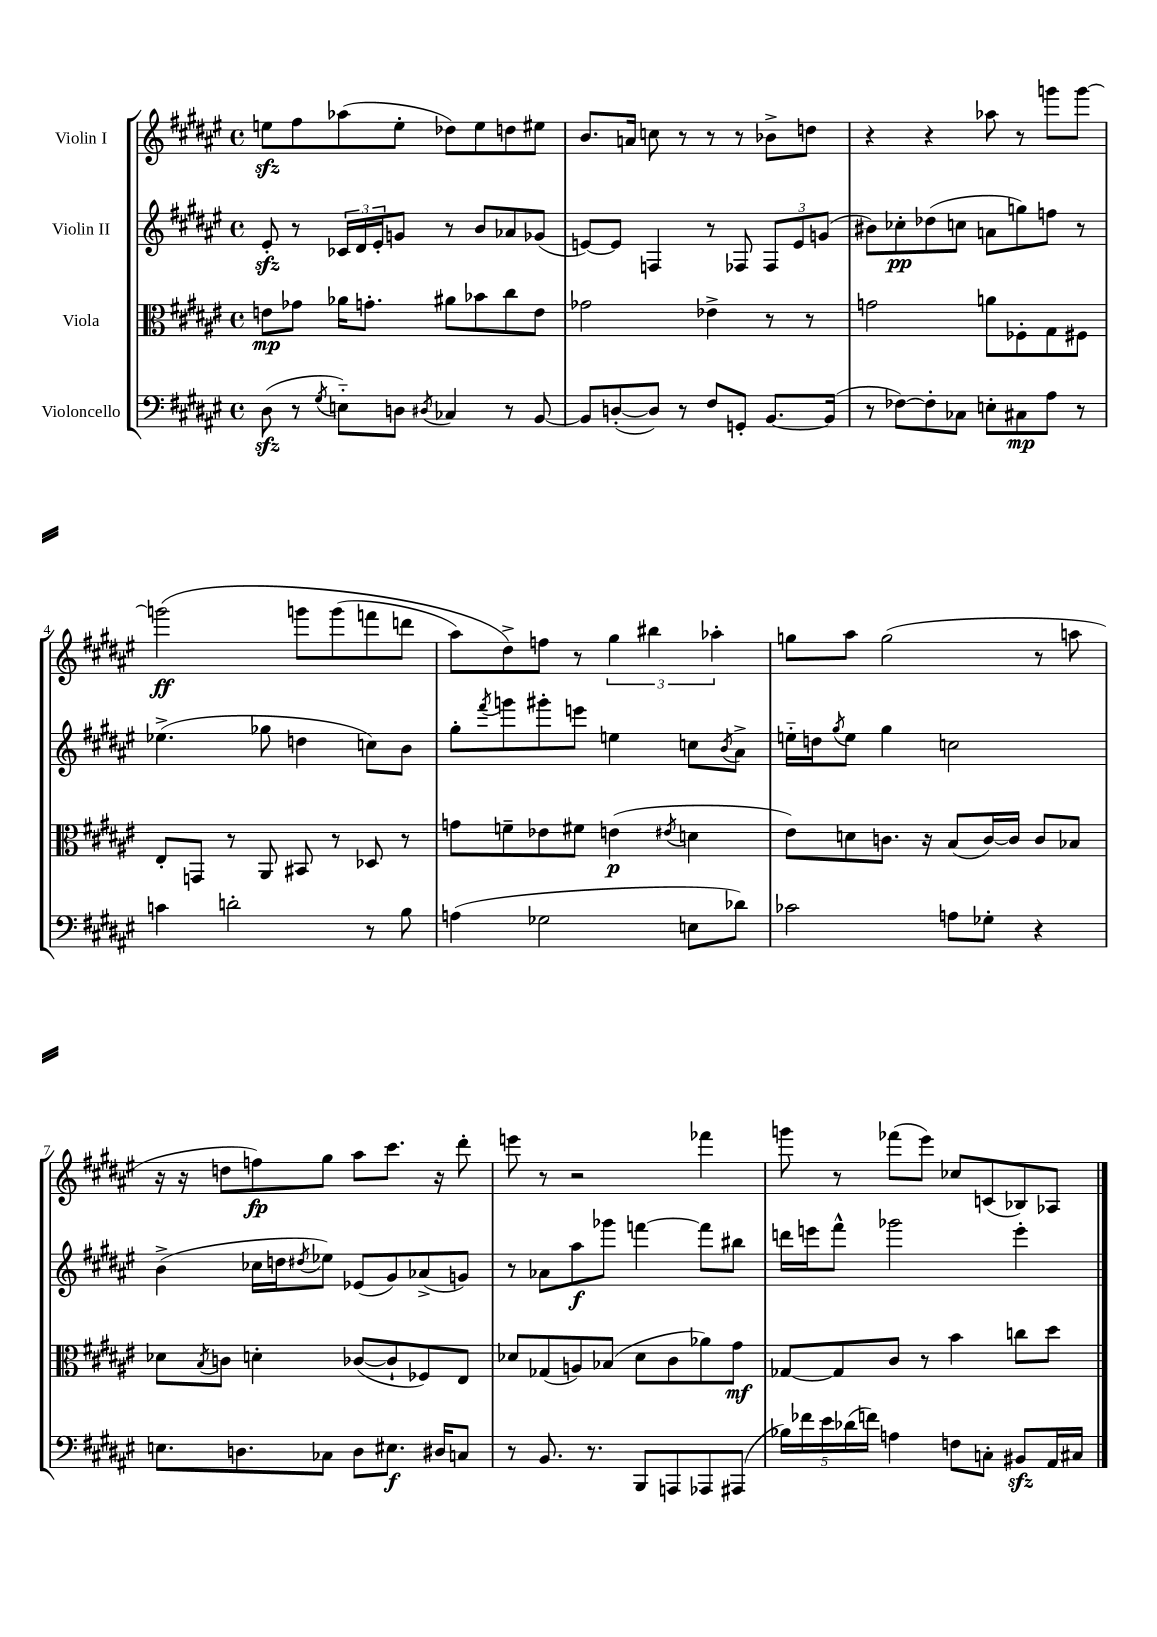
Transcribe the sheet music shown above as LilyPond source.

<<
\new StaffGroup <<
\new Staff = "s0" \with { instrumentName = "Violin I" } {
    \clef treble \key fis \major \defaultTimeSignature \time 4/4
    e''8\sfz fis''8 aes''8( e''8-. des''8) e''8 d''8 eis''8 |
    b'8. a'16 c''8 r8 r8 r8 bes'8-> d''8 |
    r4 r4 aes''8 r8 g'''8 g'''8~ |
    g'''2\ff\( g'''8 g'''8( f'''8 d'''8 |
    ais''8) dis''8->\) f''8 r8 \tuplet 3/2 { gis''4 bis''4 aes''4-. } |
    g''8 ais''8 g''2( r8 a''8 |
    r16 r16 d''8 f''8\fp) gis''8 ais''8 cis'''8. r16 dis'''8-. |
    e'''8 r8 r2 fes'''4 |
    g'''8 r8 fes'''8( eis'''8) ces''8 c'8( bes8) aes8 \bar "|." |
}
\new Staff = "s1" \with { instrumentName = "Violin II" } {
    \clef treble \key fis \major \defaultTimeSignature \time 4/4
    eis'8-.\sfz r8 \tuplet 3/2 { ces'16 dis'16 eis'16-. } g'8 r8 b'8 aes'8 ges'8( |
    e'8~) e'8 f4 r8 fes8 \tuplet 3/2 { fes8 e'8 g'8( } |
    bis'8) ces''8-.\pp des''8( c''8 a'8 g''8) f''8 r8 |
    ees''4.->( ges''8 d''4 c''8) b'8 |
    gis''8-. \acciaccatura { fis'''8 } g'''8 gis'''8-. e'''8 e''4 c''8 \acciaccatura { b'8 } ais'8-> |
    e''16-_ d''16 \acciaccatura { gis''8 } e''8 gis''4 c''2 |
    b'4->( ces''16 d''16 \acciaccatura { dis''8 } ees''8) ees'8( gis'8) aes'8->( g'8) |
    r8 aes'8 ais''8\f ges'''8 f'''4~ f'''8 bis''8 |
    d'''16 e'''16 fis'''8-^ ges'''2 e'''4-. \bar "|." |
}
\new Staff = "s2" \with { instrumentName = "Viola" } {
    \clef alto \key fis \major \defaultTimeSignature \time 4/4
    e'8\mp ges'8 aes'16 g'8.-. ais'8 bes'8 cis''8 e'8 |
    ges'2 ees'4-> r8 r8 |
    g'2 a'8 fes8-. gis8 fis8 |
    eis8-. g,8 r8 ais,8 bis,8 r8 des8 r8 |
    g'8 f'8-- ees'8 fis'8 e'4\p( \acciaccatura { eis'8 } d'4 |
    eis'8) d'8 c'8. r16 b8( c'16~) c'16 c'8 bes8 |
    des'8 \acciaccatura { b8 } c'8 d'4-. ces'8~( ces'8-! fes8) eis8 |
    des'8 ges8( a8) bes8( des'8 cis'8 aes'8) gis'8\mf |
    ges8~ ges8 cis'8 r8 b'4 c''8 dis''8 \bar "|." |
}
\new Staff = "s3" \with { instrumentName = "Violoncello" } {
    \clef bass \key fis \major \defaultTimeSignature \time 4/4
    dis8\sfz( r8 \acciaccatura { gis8 } e8-_) d8 \acciaccatura { dis8 } ces4 r8 b,8~ |
    b,8 d8~-.( d8) r8 fis8 g,8-. b,8.~ b,16( |
    r8 fes8~) fes8-. ces8 e8-. cis8\mp ais8 r8 |
    c'4 d'2-. r8 b8 |
    a4( ges2 e8 des'8) |
    ces'2 a8 ges8-. r4 |
    e8. d8. ces8 d8 eis8.\f dis16 c8 |
    r8 b,8. r8. b,,8 a,,8 aes,,8 ais,,8( |
    \tuplet 5/4 { bes16) fes'16 eis'16 des'16( f'16) } a4 f8 c8-. bis,8\sfz ais,16 cis16 \bar "|." |
}
>>
>>
